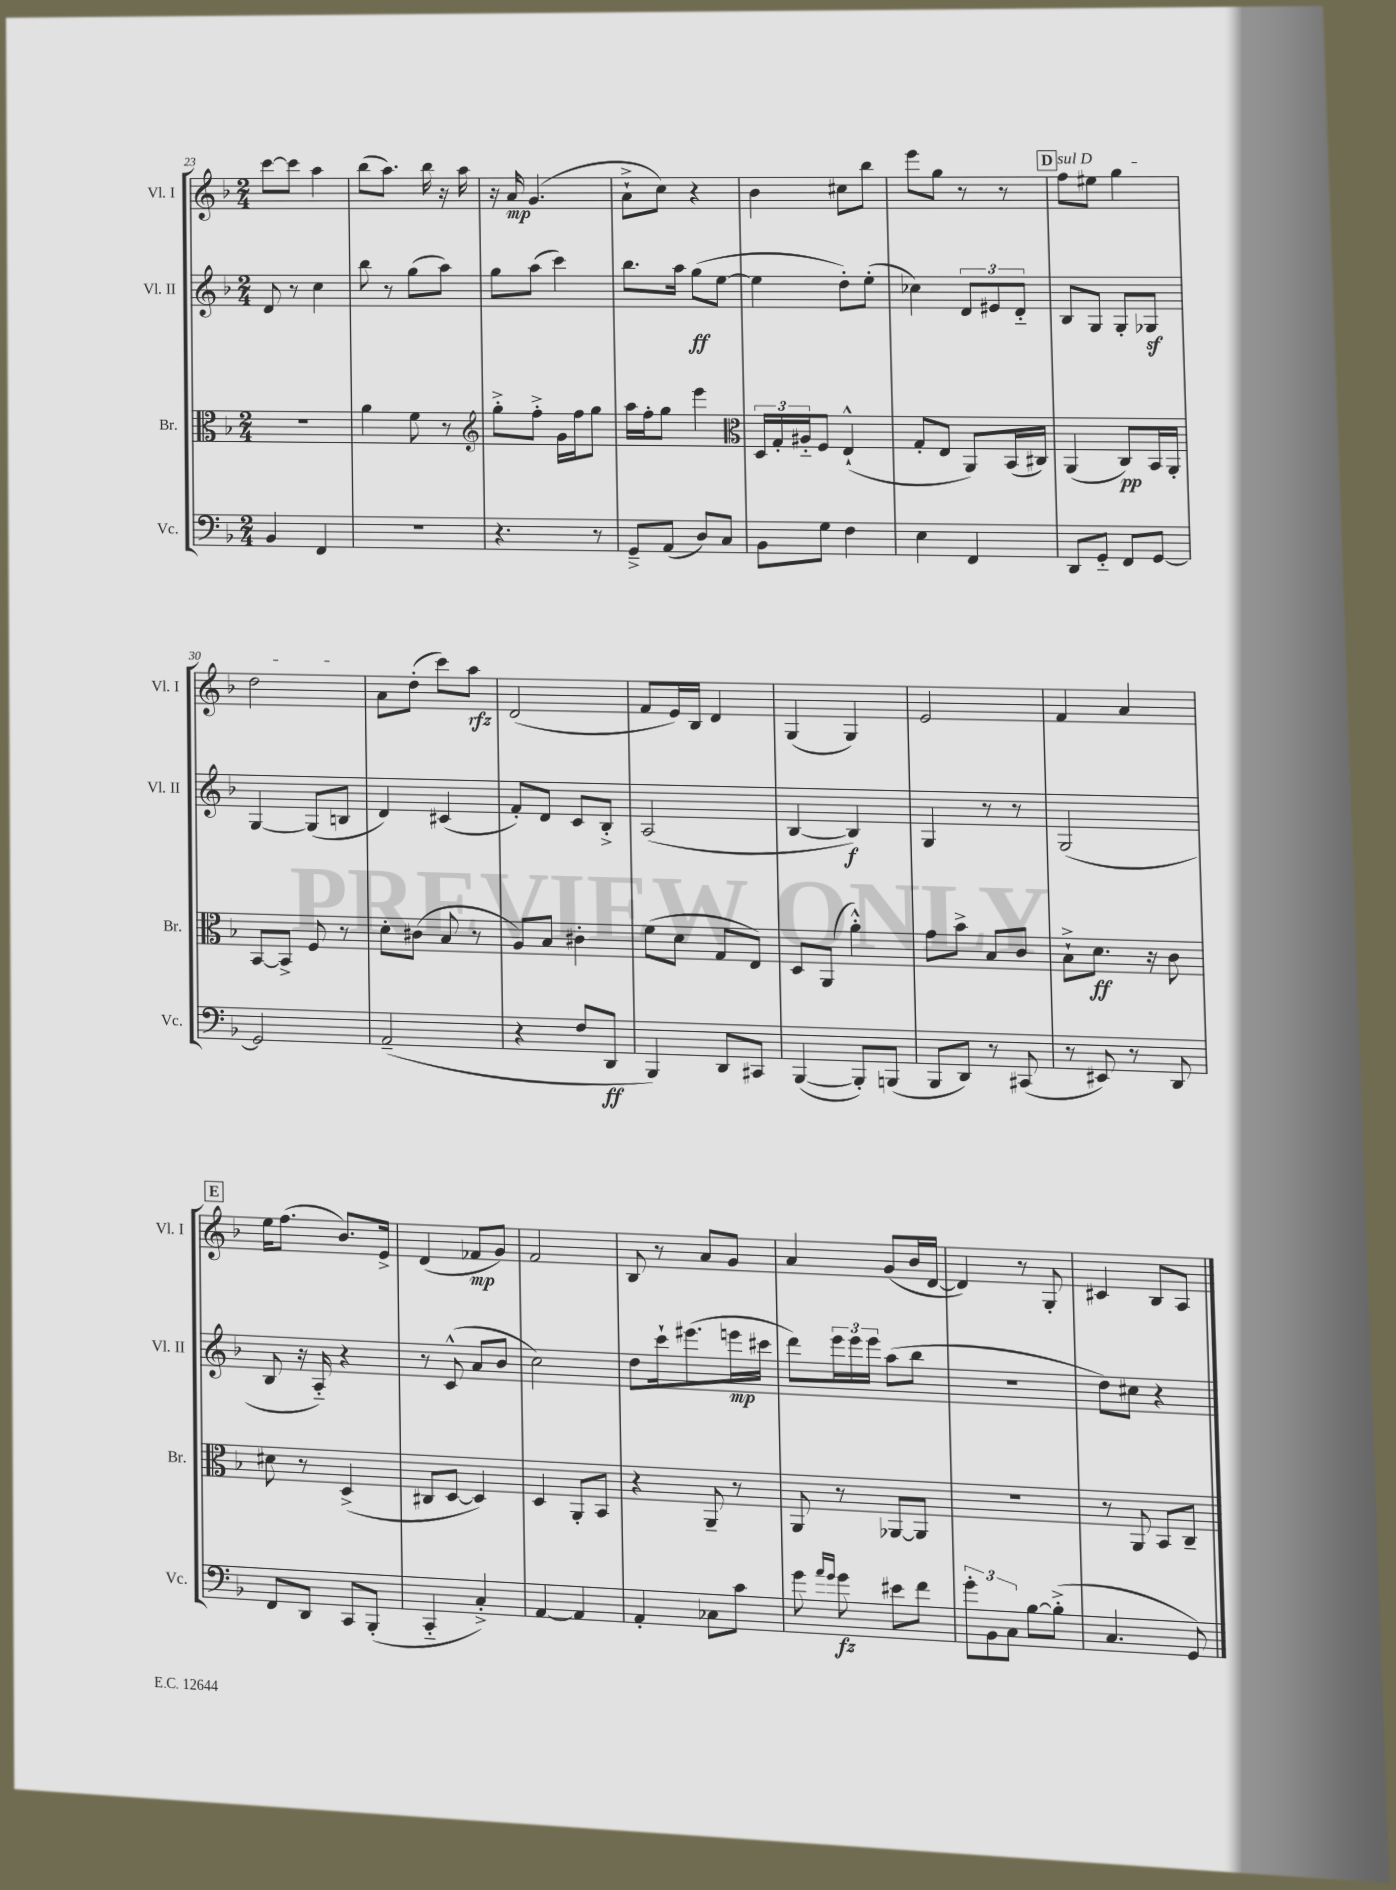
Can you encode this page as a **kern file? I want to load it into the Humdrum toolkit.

**kern	**dynam	**kern	**dynam	**kern	**dynam	**kern	**dynam
*part4	*part4	*part3	*part3	*part2	*part2	*part1	*part1
*staff4	*staff4	*staff3	*staff3	*staff2	*staff2	*staff1	*staff1
*I"Vc.	*	*I"Br.	*	*I"Vl. II	*	*I"Vl. I	*
*I'Vc.	*	*I'Br.	*	*I'Vl. II	*	*I'Vl. I	*
*clefF4	*	*clefC3	*	*clefG2	*	*clefG2	*
*k[b-]	*	*k[b-]	*	*k[b-]	*	*k[b-]	*
*M2/4	*	*M2/4	*	*M2/4	*	*M2/4	*
=23	=23	=23	=23	=23	=23	=23	=23
4BB-/	.	2r	.	8d/	.	[8ccc\L	.
.	.	.	.	8r	.	8ccc\J]	.
4FF/	.	.	.	4cc\	.	4aa\	.
=24	=24	=24	=24	=24	=24	=24	=24
2r	.	4a\	.	8bb-\	.	(8bb-\L	.
.	.	.	.	8r	.	8.aa\J)	.
.	.	8f\	.	(8gg\L	.	.	.
.	.	.	.	.	.	16bb-\	.
.	.	8r	.	8aa\J)	.	16r	.
.	.	.	.	.	.	16aa\	.
=25	=25	=25	=25	=25	=25	=25	=25
*	*	*clefG2	*	*	*	*	*
4.r	.	8gg'^\L	.	8gg\L	.	16r	.
.	.	.	.	.	.	16a/	mp
.	.	8ff'^\J	.	(8aa\J	.	(4.g/	.
.	.	16g\LL	.	4ccc\)	.	.	.
.	.	16ff\J	.	.	.	.	.
8r	.	8gg\J	.	.	.	.	.
=26	=26	=26	=26	=26	=26	=26	=26
8GG~^/L	.	16aa\LL	.	8.bb-\L	.	8a`^\L	.
.	.	16ff'\J	.	.	.	.	.
(8AA/J	.	8gg\J	.	.	.	8cc\J)	.
.	.	.	.	16aa\Jk	.	.	.
8D/L)	.	4eee\	.	(8gg\L	ff	4r	.
8C/J	.	.	.	[8ee\J	.	.	.
=27	=27	=27	=27	=27	=27	=27	=27
*	*	*clefC3	*	*	*	*	*
8BB-\L	.	24D/LL	.	4ee\]	.	4b-\	.
.	.	24G'/	.	.	.	.	.
.	.	24A#X/J	.	.	.	.	.
8G\J	.	8F/J	.	.	.	.	.
4F\	.	(4E`^^/	.	8dd'\L)	.	8cc#X\L	.
.	.	.	.	(8ee'\J	.	8bb-\J	.
=28	=28	=28	=28	=28	=28	=28	=28
4E\	.	8G'/L	.	4cc-X\)	.	8eee\L	.
.	.	8E/J	.	.	.	8gg\J	.
4FF/	.	8AA/L)	.	12d/L	.	8r	.
.	.	.	.	12e#X/	.	.	.
.	.	(16BB-/L	.	.	.	8r	.
.	.	.	.	12d/J	.	.	.
.	.	16C#X/JJ)	.	.	.	.	.
!!LO:REH:place=s1:t=D
=29	=29	=29	=29	=29	=29	=29	=29
!	!	!	!	!	!	!LO:TX:a:i:t=sul D	!
8DD/L	.	(4AA/	.	8B-/L	.	8ff\L	.
8GG/J	.	.	.	8G/J	.	8ee#X\J	.
8FF/L	.	8C/L)	pp	8G'/L	.	4gg\	.
[8GG/J	.	16BB-/L	.	8G-Xz/J	.	.	.
.	.	16AA'/JJ	.	.	.	.	.
!!LO:LB:g=z
=30	=30	=30	=30	=30	=30	=30	=30
2GG/]	.	[8BB-/L	.	[4G/	.	2dd\	.
.	.	8BB-^/J]	.	.	.	.	.
.	.	8F/	.	(8G/L]	.	.	.
.	.	8r	.	8Bn/J	.	.	.
=31	=31	=31	=31	=31	=31	=31	=31
(2AA~/	.	8d'\L	.	4d/)	.	8a\L	.
.	.	(8c#X\J	.	.	.	(8dd'\J	.
.	.	8B-/	.	(4c#X/	.	8ccc\L)	.
.	.	8r	.	.	.	8aa\J	rfz
=32	=32	=32	=32	=32	=32	=32	=32
4r	.	8A/L)	.	8f'/L)	.	(2d/	.
.	.	8B-/J	.	8d/J	.	.	.
8F/L	.	4c#X'\	.	8c/L	.	.	.
8DD/J	ff	.	.	8B-'^/J	.	.	.
=33	=33	=33	=33	=33	=33	=33	=33
4BBB-/)	.	(8f\L	.	(2A/	.	8f/L	.
.	.	8d\J	.	.	.	16e/L)	.
.	.	.	.	.	.	16B-/JJ	.
8DD/L	.	8G/L	.	.	.	4d/	.
8CC#X/J	.	8E/J)	.	.	.	.	.
=34	=34	=34	=34	=34	=34	=34	=34
([4BBB-/	.	8D/L	.	[4B-/	.	(4G/	.
.	.	(8AA/J	.	.	.	.	.
8BBB-'/L])	.	4a'^^\)	.	4B-/])	f	4G/)	.
(8BBBn/J	.	.	.	.	.	.	.
=35	=35	=35	=35	=35	=35	=35	=35
8BBB-/L	.	8g\L	.	4G/	.	2e/	.
8DD/J)	.	8b-^\J	.	.	.	.	.
8r	.	8B-/L	.	8r	.	.	.
(8CC#X/	.	8c/J	.	8r	.	.	.
=36	=36	=36	=36	=36	=36	=36	=36
8r	.	8B-`^\L	.	(2G/	.	4f/	.
8EE#X/)	.	8.d\J	ff	.	.	.	.
8r	.	.	.	.	.	4a/	.
.	.	16r	.	.	.	.	.
8DD/	.	8c\	.	.	.	.	.
!!LO:LB:g=z
!!LO:REH:place=s1:t=E
=37	=37	=37	=37	=37	=37	=37	=37
8FF/L	.	8d#X\	.	8B-/	.	16ee\KL	.
.	.	.	.	.	.	(8.ff\J	.
8DD/J	.	8r	.	16r	.	.	.
.	.	.	.	16A/)	.	.	.
8CC/L	.	(4D^/	.	4r	.	8.b-/L)	.
(8BBB-'/J	.	.	.	.	.	.	.
.	.	.	.	.	.	16e^/Jk	.
=38	=38	=38	=38	=38	=38	=38	=38
4CC/	.	8C#X/L	.	8r	.	(4d/	.
.	.	[8D/J	.	(8c^^/	.	.	.
4C'^/)	.	4D/])	.	8a/L	.	8f-X/L	mp
.	.	.	.	8b-/J	.	8g/J)	.
=39	=39	=39	=39	=39	=39	=39	=39
[4AA/	.	4D/	.	2cc\)	.	2f/	.
4AA/]	.	8AA'/L	.	.	.	.	.
.	.	8BB-/J	.	.	.	.	.
=40	=40	=40	=40	=40	=40	=40	=40
4AA'/	.	4r	.	8dd\L	.	8B-/	.
.	.	.	.	16ccc`\k	.	8r	.
.	.	.	.	(8.eee#X\	.	.	.
8C-X\L	.	8AA~/	.	.	.	8a/L	.
8c\J	.	8r	.	16eeen\L	mp	8g/J	.
.	.	.	.	16ccc#X\JJ	.	.	.
=41	=41	=41	=41	=41	=41	=41	=41
8g\	.	8AA/	.	8ddd\L)	.	4a/	.
16qqa/LL	.	.	.	.	.	.	.
16qqg/JJ	.	.	.	.	.	.	.
8g\	fz	8r	.	24eee\L	.	.	.
.	.	.	.	24eee\	.	.	.
.	.	.	.	24eee\JJ	.	.	.
8e#X\L	.	[8AA-X/L	.	(8aa\L	.	(8g/L	.
8f\J	.	8AA-/J]	.	8bb-\J	.	16b-/L	.
.	.	.	.	.	.	[16d/JJ	.
=42	=42	=42	=42	=42	=42	=42	=42
12g'\L	.	2r	.	2r	.	4d/])	.
12BB-\	.	.	.	.	.	.	.
12C\J	.	.	.	.	.	.	.
[8B-\L	.	.	.	.	.	8r	.
(8B-'^\J]	.	.	.	.	.	8G'/	.
=43	=43	=43	=43	=43	=43	=43	=43
4.C/	.	8r	.	8dd\L)	.	4c#X/	.
.	.	8AA/	.	8cc#X\J	.	.	.
.	.	8BB-/L	.	4r	.	8B-/L	.
8GG/)	.	8C~/J	.	.	.	8A/J	.
==	==	==	==	==	==	==	==
*-	*-	*-	*-	*-	*-	*-	*-
